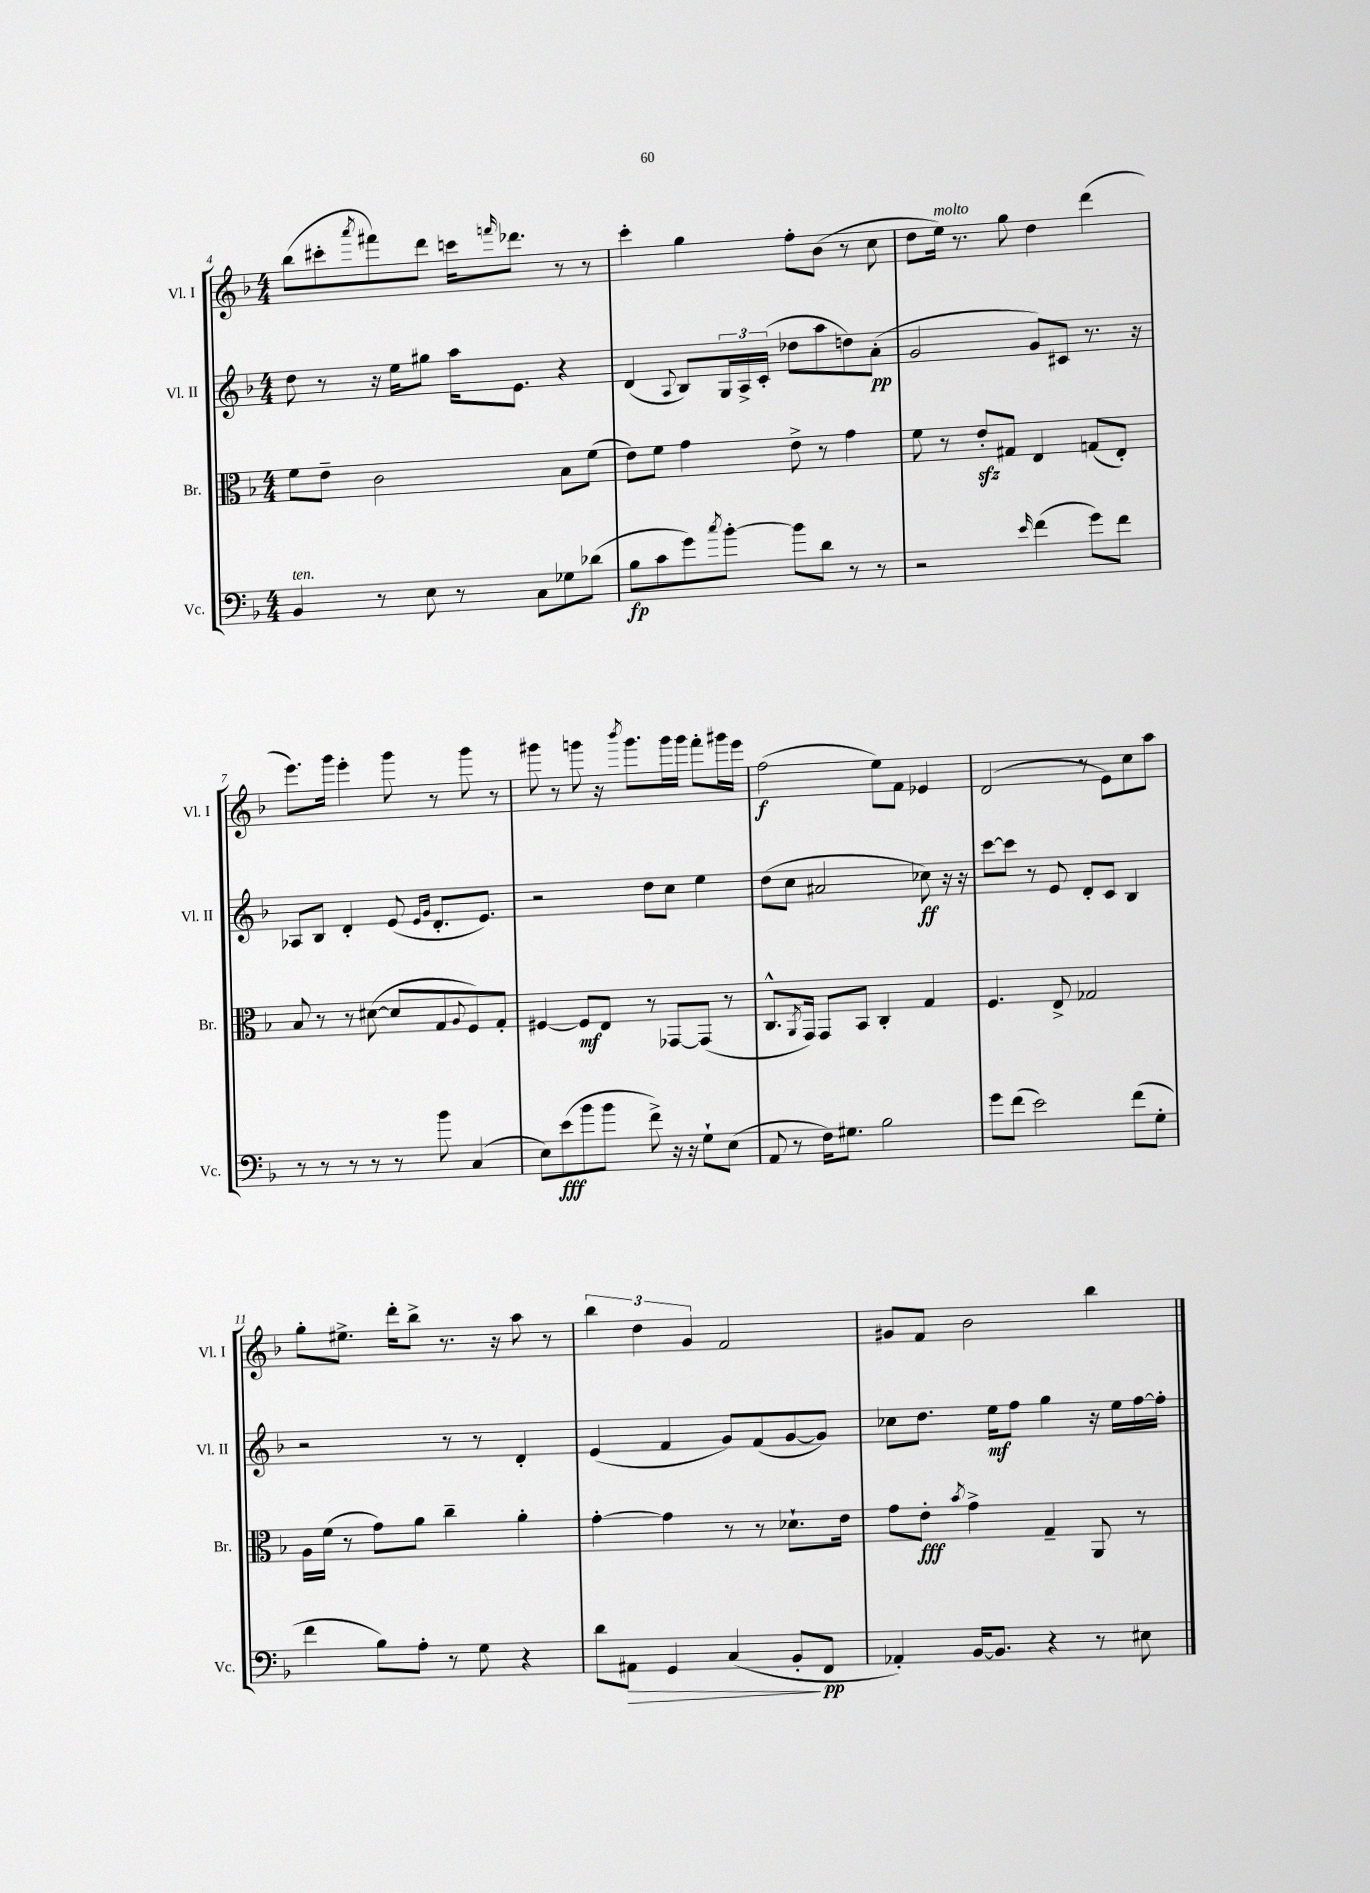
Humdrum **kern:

**kern	**dynam	**kern	**dynam	**kern	**dynam	**kern	**dynam
*part4	*part4	*part3	*part3	*part2	*part2	*part1	*part1
*staff4	*staff4	*staff3	*staff3	*staff2	*staff2	*staff1	*staff1
*I"Vc.	*	*I"Br.	*	*I"Vl. II	*	*I"Vl. I	*
*I'Vc.	*	*I'Br.	*	*I'Vl. II	*	*I'Vl. I	*
*clefF4	*	*clefC3	*	*clefG2	*	*clefG2	*
*k[b-]	*	*k[b-]	*	*k[b-]	*	*k[b-]	*
*M4/4	*	*M4/4	*	*M4/4	*	*M4/4	*
=4	=4	=4	=4	=4	=4	=4	=4
!LO:TX:a:i:t=ten.	!	!	!	!	!	!	!
4BB-/	.	8f\L	.	8dd\	.	(8bb-\L	.
.	.	8e~\J	.	8r	.	8ccc#X'\	.
.	.	.	.	.	.	8qaaa/	.
8r	.	2c\	.	16r	.	8fff#X\)	.
.	.	.	.	16ee\KL	.	.	.
8E\	.	.	.	8gg#X\J	.	8ddd\J	.
8r	.	.	.	16aa\KL	.	16cccn\KL	.
.	.	.	.	.	.	16qqfffn/	.
.	.	.	.	8.e\J	.	8.ddd-X\J	.
8C\L	.	.	.	.	.	.	.
8G-X\	.	8B-\L	.	4r	.	8r	.
(8d-X\J	.	(8f\J	.	.	.	8r	.
=5	=5	=5	=5	=5	=5	=5	=5
8B-\L	fp	8e\L)	.	(4d/	.	4ccc'\	.
8c\	.	8f\J	.	.	.	.	.
.	.	.	.	8qqA/	.	.	.
8g\)	.	4g\	.	8B-/L)	.	4gg\	.
8qcc/	.	.	.	.	.	.	.
[8b-'\J	.	.	.	24G/L	.	.	.
.	.	.	.	24A^/	.	.	.
.	.	.	.	(24c'/JJ	.	.	.
8b-\L]	.	8e^\	.	8dd-X\L	.	8ff'\L	.
8d\J	.	8r	.	8aa\	.	(8b-\J	.
8r	.	4g\	.	8ddn\)	.	8r	.
8r	.	.	.	(8a'\J	pp	8cc\	.
=6	=6	=6	=6	=6	=6	=6	=6
2r	.	8f\	.	2g/	.	8dd\L	.
!	!	!	!	!	!	!LO:TX:a:i:t=molto	!
.	.	8r	.	.	.	16ee\Jk)	.
.	.	.	.	.	.	8.r	.
.	.	8ezz'/L	.	.	.	.	.
.	.	8G#X/J	.	.	.	8gg\	.
16qqe/	.	.	.	.	.	.	.
(4f\	.	4E/	.	8g/L)	.	4dd\	.
.	.	.	.	8c#X/J	.	.	.
8g\L)	.	(8Gn/L	.	8.r	.	(4ddd\	.
8f\J	.	8E'/J)	.	.	.	.	.
.	.	.	.	16r	.	.	.
!!LO:LB:g=z
=7	=7	=7	=7	=7	=7	=7	=7
8r	.	8B-/	.	8A-X/L	.	8.eee\L)	.
8r	.	8r	.	8B-/J	.	.	.
.	.	.	.	.	.	16ggg\Jk	.
8r	.	8r	.	4d'/	.	4eee'\	.
8r	.	([8d#X\	.	.	.	.	.
8r	.	8d#/L]	.	(8e/	.	8ggg\	.
.	.	.	.	16qqe/LL	.	.	.
.	.	.	.	16qqg/JJ	.	.	.
8b-\	.	8G/	.	8.d'/L	.	8r	.
.	.	8qqA/	.	.	.	.	.
(4C/	.	8F/)	.	.	.	8ggg\	.
.	.	.	.	8.e/J)	.	.	.
.	.	8G'/J	.	.	.	8r	.
=8	=8	=8	=8	=8	=8	=8	=8
8E\L)	.	[4F#X/	.	2r	.	8ggg#X\	.
(8e\	fff	.	.	.	.	8r	.
8b-\	.	8F#/L]	mf	.	.	8gggn\	.
8b-\J	.	8E/J	.	.	.	16r	.
.	.	.	.	.	.	8qbbb-/	.
.	.	.	.	.	.	8.ggg\L	.
8f^\)	.	8r	.	8dd\L	.	.	.
16r	.	[8GG-X/L	.	8cc\J	.	16ggg\L	.
16r	.	.	.	.	.	16ggg\JJ	.
8G`\L	.	(8GG-/J]	.	4ee\	.	8fff'\L	.
(8E\J	.	8r	.	.	.	16ggg#X\L	.
.	.	.	.	.	.	16eee\JJ	.
=9	=9	=9	=9	=9	=9	=9	=9
8AA/	.	8.C^^/L	.	(8dd\L	.	(2ff\	f
8r	.	.	.	8cc\J	.	.	.
.	.	8qAA/	.	.	.	.	.
.	.	16GG/Jk)	.	.	.	.	.
16F\KL)	.	8GG/L	.	2a#X/	.	.	.
8.G#X\J	.	.	.	.	.	.	.
.	.	8BB-/J	.	.	.	.	.
2B-\	.	4C'/	.	.	.	8ee\L)	.
.	.	.	.	.	.	8f\J	.
.	.	4G/	.	8cc-X\)	ff	4e-X/	.
.	.	.	.	16r	.	.	.
.	.	.	.	16r	.	.	.
=10	=10	=10	=10	=10	=10	=10	=10
8g\L	.	4.F/	.	[8ccc\L	.	(2d/	.
(8f\J	.	.	.	8ccc\J]	.	.	.
2e\)	.	.	.	8r	.	.	.
.	.	8E^/	.	8e/	.	.	.
.	.	2G-X/	.	8d'/L	.	8r	.
.	.	.	.	8c/J	.	8e\L)	.
(8f\L	.	.	.	4B-/	.	8cc\	.
8G'\J	.	.	.	.	.	8aa\J	.
!!LO:LB:g=z
=11	=11	=11	=11	=11	=11	=11	=11
4f\	.	16A\LL	.	2r	.	8gg'\L	.
.	.	(16f\JJ	.	.	.	.	.
.	.	8r	.	.	.	8.ee#X^\J	.
8B-\L)	.	8g\L)	.	.	.	.	.
.	.	.	.	.	.	16ddd'\KL	.
8A'\J	.	8a\J	.	.	.	8bb-^\J	.
8r	.	4cc~\	.	8r	.	8.r	.
8G\	.	.	.	8r	.	.	.
.	.	.	.	.	.	16r	.
4r	.	4a'\	.	4d'/	.	8aa\	.
.	.	.	.	.	.	8r	.
=12	=12	=12	=12	=12	=12	=12	=12
8d\L	.	[4g'\	.	(4e/	.	6bb-\	.
!	!LO:HP:b	!	!	!	!	!	!
8AA#X\J	>	.	.	.	.	.	.
.	.	.	.	.	.	6dd\	.
4GG/	.	4g\]	.	4f/	.	.	.
.	.	.	.	.	.	6g/	.
(4C/	.	8r	.	8g/L)	.	2f/	.
.	.	8r	.	(8f/	.	.	.
8BB-'/L	.	8.d-X`\L	.	[8g/	.	.	.
8FF/J	] pp	.	.	8g/J])	.	.	.
.	.	16e\Jk	.	.	.	.	.
=13	=13	=13	=13	=13	=13	=13	=13
4AA-X'/)	.	8g\L	.	8cc-X\L	.	8g#X/L	.
.	.	8e'\J	fff	8.dd\J	.	8f/J	.
.	.	8qb-/	.	.	.	.	.
[16BB-/KL	.	4g^\	.	.	.	2b-\	.
8.BB-/J]	.	.	.	16ee\KL	mf	.	.
.	.	.	.	8ff\J	.	.	.
4r	.	4G~/	.	4gg\	.	.	.
8r	.	8AA/	.	16r	.	4bb-\	.
.	.	.	.	16ee\LL	.	.	.
8E#X\	.	8r	.	[16ff\	.	.	.
.	.	.	.	16ff'\JJ]	.	.	.
==	==	==	==	==	==	==	==
*-	*-	*-	*-	*-	*-	*-	*-
